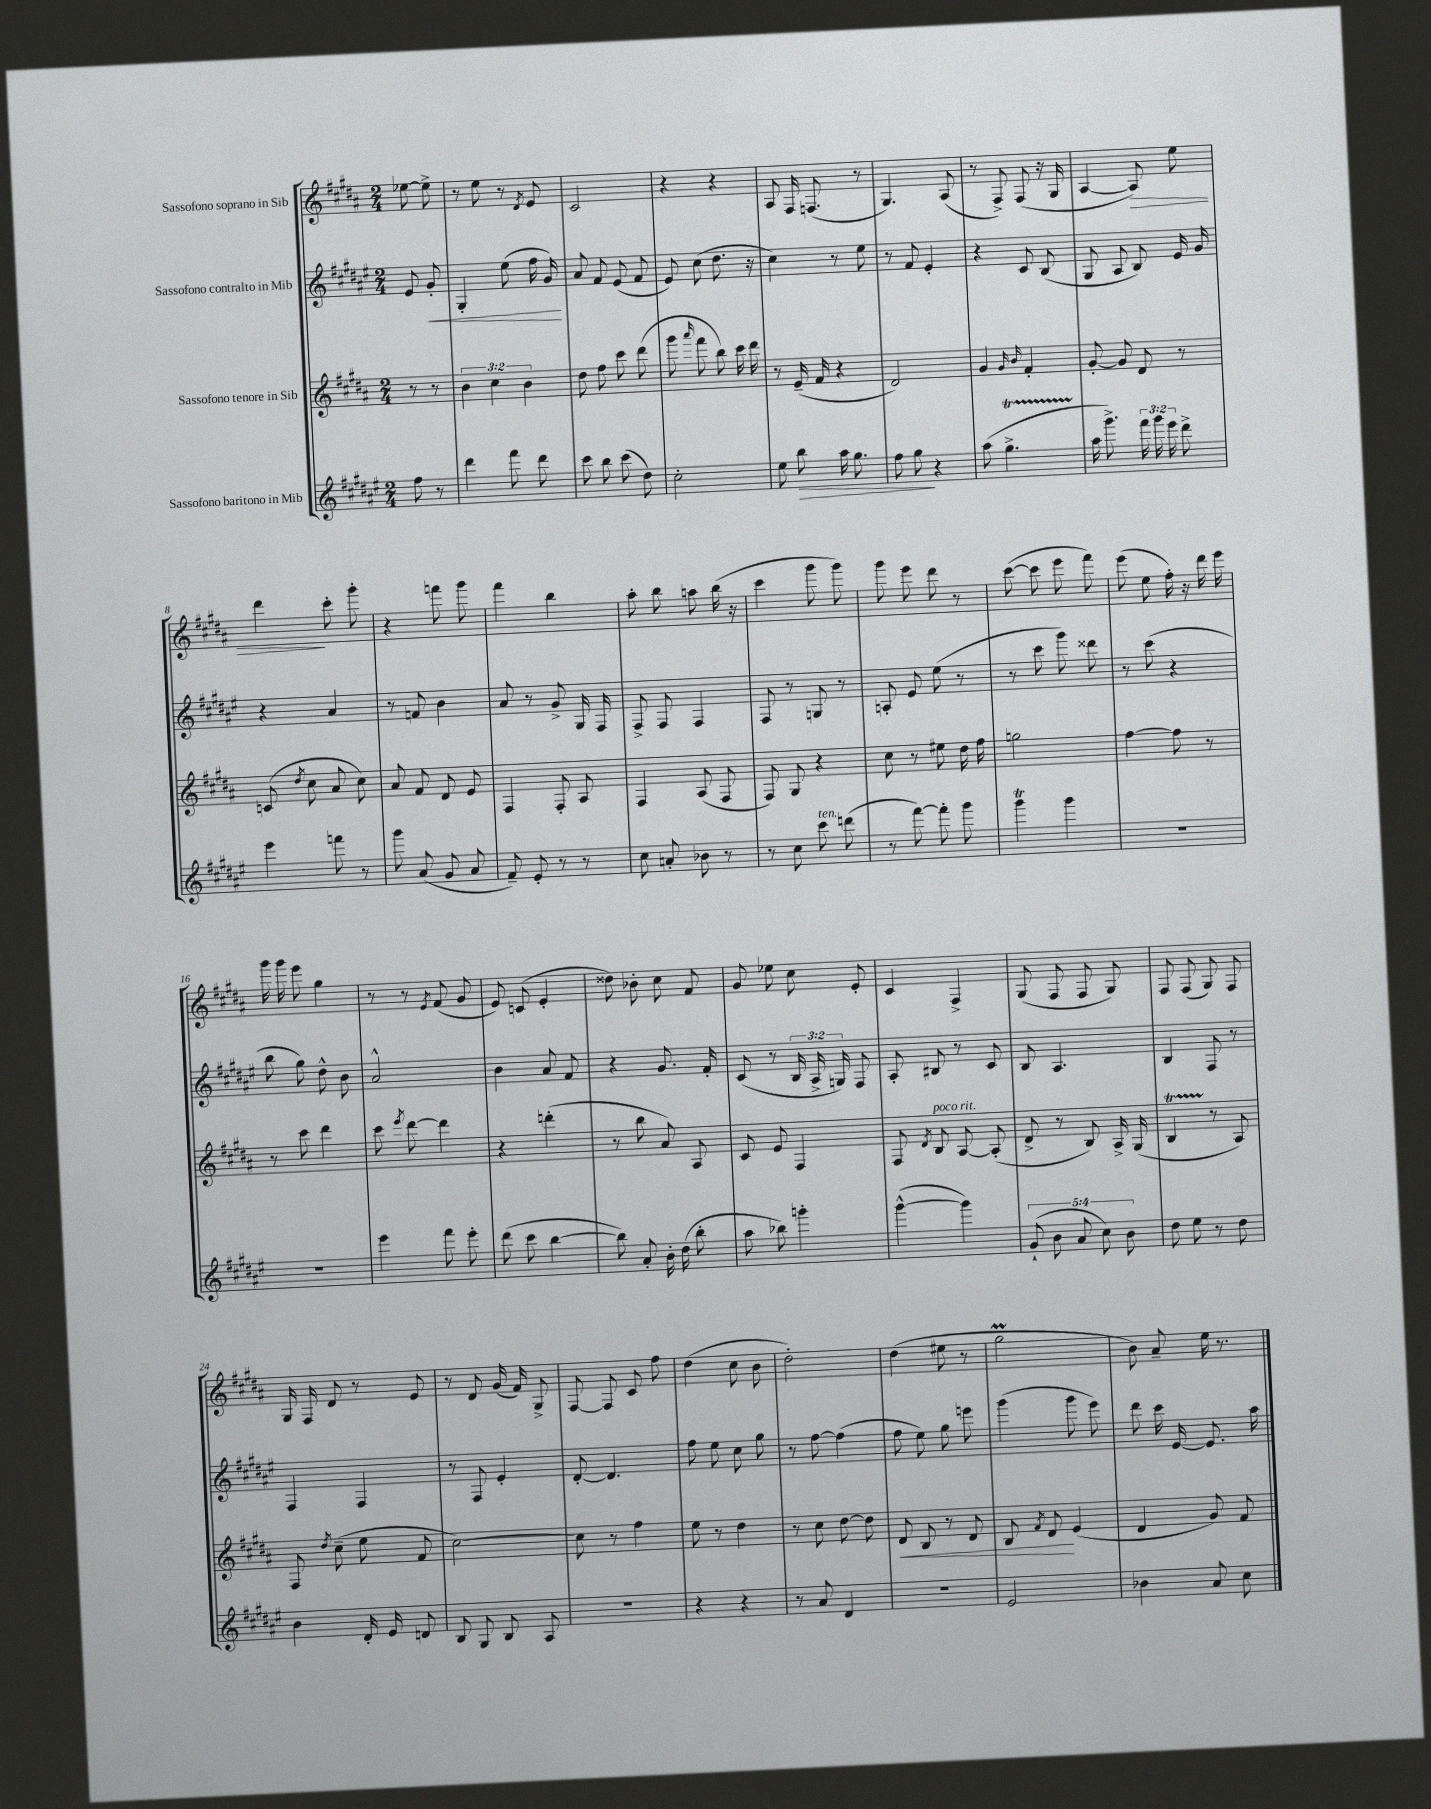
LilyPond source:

<<
\new StaffGroup <<
\new Staff = "s0" \with { instrumentName = "Sassofono soprano in Sib" } {
    \clef treble \key b \major \numericTimeSignature \time 2/4 \partial 4
    \autoBeamOff ees''8~ ees''8-> |
    r8 e''8 r8 \acciaccatura { dis'8 } e'8 |
    cis'2 |
    r4 r4 |
    ais8 fis16 f8.( r8 |
    gis4.) ais8( |
    r8 fis8->) fis8( r16 gis16 |
    ais4~ ais8\>) e''8 |
    dis'''4\! cis'''8-. gis'''8-. |
    r4 f'''8 gis'''8 |
    fis'''4 b''4 |
    ais''8-. b''8 a''8 b''16( r16 |
    cis'''4 gis'''8 gis'''8) |
    gis'''8 e'''8 dis'''8 r8 |
    cis'''8~( cis'''8 e'''8 fis'''8) |
    e'''8( e''8 fis''16-.) r16 dis'''16 e'''16 |
    gis'''16 gis'''16 e'''8 gis''4 |
    r8 r8 \acciaccatura { e'8 } fis'8( gis'8 |
    e'8) c'8( e'4-. |
    disis''8) bes'8-. cis''8 fis'8 |
    gis'8 ees''8 cis''8 e'8-. |
    cis'4 fis4-> |
    gis8( fis8 fis8 gis8) |
    fis8 fis8( gis8) fis8 |
    gis16 fis16 dis'8 r8 e'8 |
    r8 dis'8 gis'16( fis'16) gis8-> |
    fis8~ fis8 cis'8 fis''8 |
    dis''4( cis''8 b'8 |
    dis''2-.) |
    dis''4( eis''8 r8 |
    gis''2\prall |
    b'8) ais'8-- e''16 r8. \bar "|." |
}
\new Staff = "s1" \with { instrumentName = "Sassofono contralto in Mib" } {
    \clef treble \key fis \major \numericTimeSignature \time 2/4 \override Staff.TupletNumber.text = #tuplet-number::calc-fraction-text \partial 4
    \autoBeamOff eis'8 gis'8-.\< |
    gis4-. eis''8( fis''16 gis'16\!) |
    ais'8 fis'8 eis'8( fis'8 |
    eis'8) cis''8( dis''8. r16 |
    cis''4) r8 eis''8 |
    r8 fis'8 eis'4-. |
    r4 cis'8 b8( |
    gis8 ais8 b8) eis'16 gis'16 |
    r4 ais'4 |
    r8 f'8 b'4 |
    ais'8 r8 gis'8-> gis16 fis16 |
    fis8-> fis8 fis4 |
    fis8 r8 g8 r8 |
    a8-. eis'8 eis''8( r8 |
    r8 cis'''8 gis'''8) disis'''8 |
    r8 cis'''8( r4 |
    b''8 gis''8) dis''8-^ b'8 |
    ais'2-^ |
    b'4 ais'8 fis'8 |
    r4 gis'8. fis'16-. |
    cis'8( r8 \tuplet 3/2 { b16 ais16-> g16) } fis8 |
    ais8-. bis8 r8 cis'8 |
    b8 ais4. |
    b4 fis8 r8 |
    fis4 fis4 |
    r8 fis8 eis'4-. |
    dis'8~-. dis'4. |
    fis''8 eis''8 cis''8 gis''8 |
    r8 fis''8~ fis''4( |
    fis''8 eis''8) gis''8 e'''8 |
    gis'''4( gis'''8 eis'''8) |
    dis'''8 cis'''16 eis'16~ eis'8. ais''16 \bar "|." |
}
\new Staff = "s2" \with { instrumentName = "Sassofono tenore in Sib" } {
    \clef treble \key b \major \numericTimeSignature \time 2/4 \override Staff.TupletNumber.text = #tuplet-number::calc-fraction-text \partial 4
    \autoBeamOff r8 r8 |
    \tuplet 3/2 { b'4 cis''4 b'4 } |
    dis''8 fis''8 cis'''8 dis'''8( |
    gis'''8 \grace { ais'''16 } fis'''8 b''8) cis'''16 dis'''16 |
    r8 e'16--( fis'16 r4 |
    dis'2) |
    gis'4 \grace { gis'16 b'16 } fis'4-. |
    gis'8~-. gis'8 dis'8 r8 |
    c'8( \acciaccatura { dis''8 } cis''8 ais'8 cis''8) |
    ais'8 fis'8 dis'8 e'8 |
    fis4 fis8-. ais8 |
    fis4 ais8( fis8 |
    fis8) gis8 r4 |
    cis''8 r8 eis''8 dis''16 fis''16 |
    g''2 |
    fis''4~ fis''8 r8 |
    r8 cis'''8 dis'''4 |
    cis'''8 \acciaccatura { e'''8 } dis'''8~ dis'''4 |
    r4 d'''4-.( |
    r8 b''8 ais'8) ais8 |
    cis'8 e'8 fis4 |
    fis8 \acciaccatura { dis'8 } b8^\markup { \italic "poco rit." } ais8~ ais8-.( |
    dis'8-> r8 b8) ais16-> gis16( |
    b4\startTrillSpan r8\stopTrillSpan ais8) |
    fis8 \acciaccatura { dis''8 } cis''8--( e''8 fis'8 |
    cis''2~) |
    cis''8 r8 fis''4 |
    e''8 r8 dis''4 |
    r8 cis''8 dis''8~ dis''8 |
    dis'8\< b8 r8 dis'8 |
    b8 \acciaccatura { fis'8 } dis'8\! e'4( |
    dis'4 gis'8) fis'8 \bar "|." |
}
\new Staff = "s3" \with { instrumentName = "Sassofono baritono in Mib" } {
    \clef treble \key fis \major \numericTimeSignature \time 2/4 \override Staff.TupletNumber.text = #tuplet-number::calc-fraction-text \partial 4
    \autoBeamOff fis''8 r8 |
    dis'''4 fis'''8 dis'''8 |
    cis'''8 b''8 cis'''8( dis''8) |
    cis''2-. |
    eis''8 b''8\> ais''16 gis''8. |
    fis''8 gis''8\! r4 |
    ais''8( gis''4.->\startTrillSpan |
    ais''16\stopTrillSpan gis'''8.->) \tuplet 3/2 { fis'''16 gis'''16 eis'''16 } dis'''8-> |
    eis'''4 f'''8 r8 |
    gis'''8 ais'8( gis'8 ais'8 |
    fis'8--) eis'8-. r8 r8 |
    cis''8 a'8-. bes'8 r8 |
    r8 cis''8 cis'''8^\markup { \italic "ten." } d'''8( |
    r8 fis'''8~) fis'''8-. gis'''8 |
    gis'''4\trill gis'''4 |
    R2 |
    R2 |
    eis'''4 fis'''8 eis'''8-. |
    dis'''8( cis'''8 b''4~ |
    b''8) ais'8-. b'16-. dis''16( b''8-. |
    ais''8 bes''8) g'''4-. |
    gis'''4~-^( gis'''4) |
    \tuplet 5/4 { gis'8-!( b'8 ais'8 cis''8) b'8 } |
    dis''8 eis''8 r8 dis''8 |
    b'4 dis'16-. eis'16 d'8 |
    b8 gis8 b8 ais8 |
    R2 |
    r4 r4 |
    r8 ais'8 dis'4 |
    R2 |
    eis'2 |
    bes'4 ais'8 cis''8 \bar "|." |
}
>>
>>
